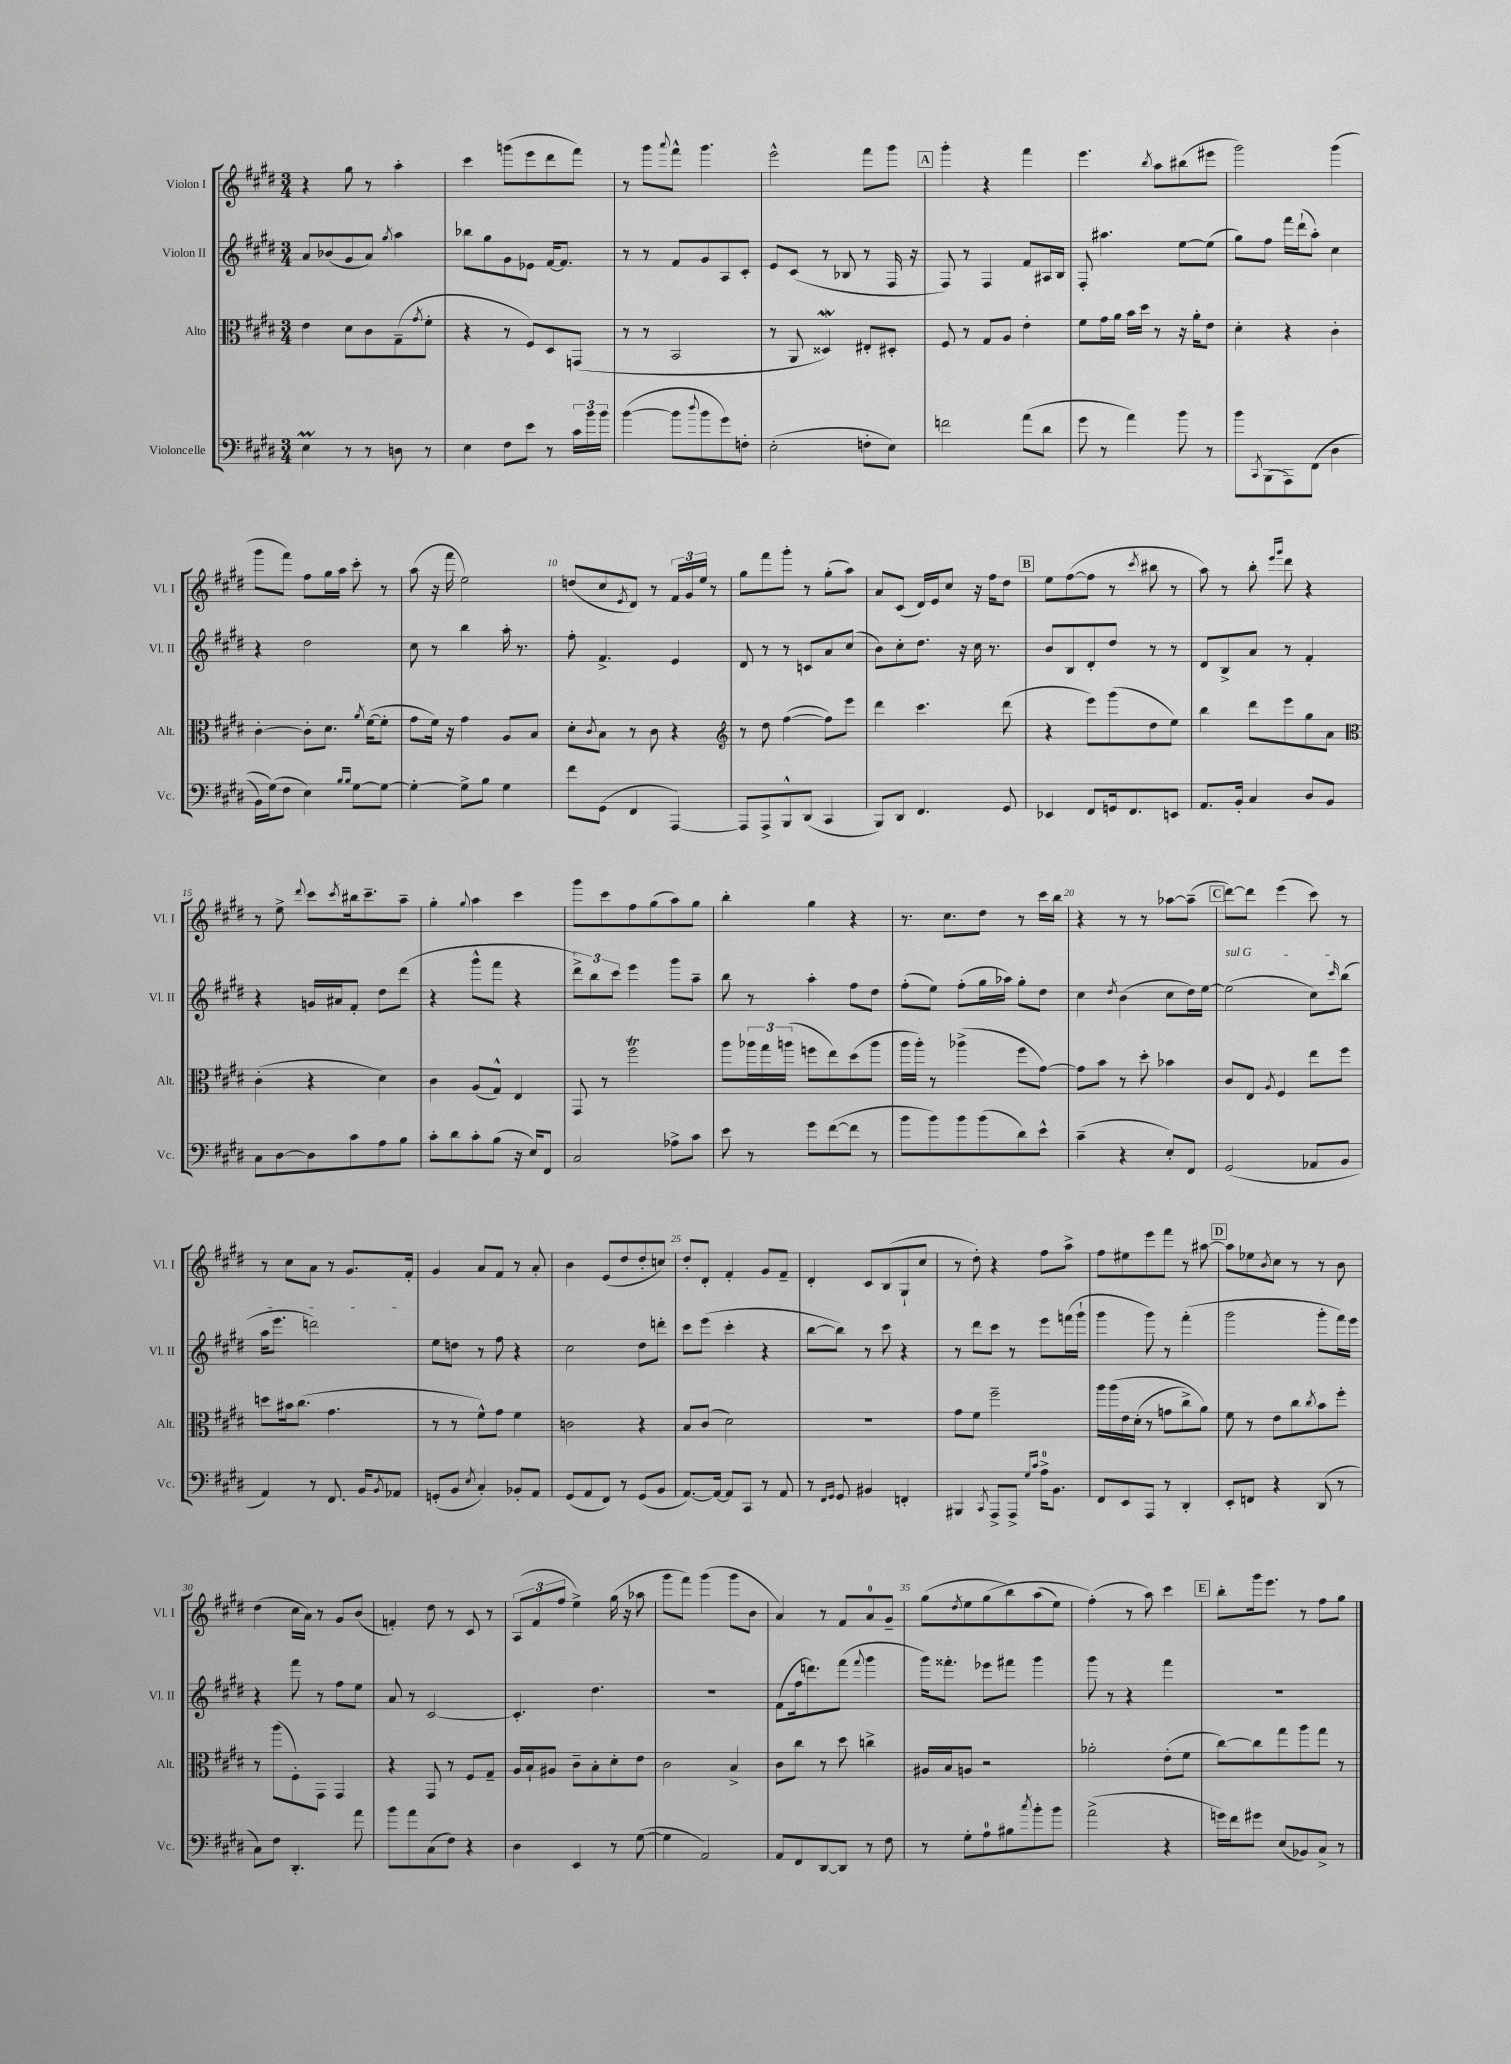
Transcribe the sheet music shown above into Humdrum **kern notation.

**kern	**kern	**kern	**kern
*staff4	*staff3	*staff2	*staff1
*clefF4	*clefC3	*clefG2	*clefG2
*k[f#c#g#d#]	*k[f#c#g#d#]	*k[f#c#g#d#]	*k[f#c#g#d#]
*M3/4	*M3/4	*M3/4	*M3/4
4E	4e	8a	4r
.	.	(8b-	.
8r	8d#	8g#	8gg#
8r	8c#	8a)	8r
.	.	8qgg#	.
8D	(8G#~	4aa	4aa'
.	8qg#	.	.
8r	8f#'	.	.
=	=	=	=
4E	4r	8bb-	4ccc#
.	.	8gg#	.
8F#	8r	8g#	(8ggg
8e	8F#)	8e-	8eee
8r	8D#	[16f#	8ddd#
.	.	8.f#]	.
24c#	(8GG	.	8fff#)
24b	.	.	.
24b	.	.	.
=	=	=	=
([4b	8r	8r	8r
.	8r	8r	8ggg#
.	.	.	8qqaaa
8b]	2BB	8f#	8fff#^^
8qqdd#	.	.	.
8b	.	8g#	4.ggg#
8g#)	.	8A	.
8F'	.	8c#'	.
=	=	=	=
(2E'	8r	8e	2eee^^
.	8AA	(8c#	.
.	4D##)	8r	.
.	.	8B-	.
8F'	8E#'	8r	8fff#
8E)	8D#'	16F#	8ggg#
.	.	16r	.
=	=	=	=
2f	8F#	8F#)	4ggg#'
.	8r	8r	.
.	8G#	4F#	4r
.	8A	.	.
(8a	4e'	8f#	4fff#
8d#	.	16A#	.
.	.	16B	.
=	=	=	=
8g#	8f#	8F#'	4.eee
8r	16g#	4.aa#	.
.	16a	.	.
4a)	16b	.	.
.	16dd#	.	.
.	.	.	8qbb
.	8r	.	8aa
8b	16r	[8ee	(8bb#
.	16a'	.	.
8r	8e	(8ee]	8eee#
=	=	=	=
8b	4d#'	8gg#)	2ggg#)
8qCC#	.	.	.
(8BBB	.	8ff#	.
8AAA)	4r	16fff#	.
.	.	(16ddd#`	.
&((8FF#	.	8aa')	.
4D#	4c#'	4cc#	(4ggg#
=	=	=	=
16BB)	[4c#'	4r	8ggg#
(16G#&)	.	.	.
8F#	.	.	8fff#)
4E)	8c#']	2dd#	8ff#
.	8.d#	.	16gg#
.	.	.	16aa
16qqB	.	.	.
16qqB	.	.	.
[8G#	.	.	8ccc#'
.	8qa	.	.
.	([16f#	.	.
8G#_	8f#']	.	8r
=	=	=	=
4G#'_	8g#	8cc#	(8aa
.	16f#)	8r	16r
.	16r	.	16fff#
8G#^]	4g#	4bb	2ee)
8B	.	.	.
4G#	8A	16aa'	.
.	.	8.r	.
.	8B	.	.
=	=	=	=
8f#	8d#'	8ff#'	(8dd
.	8qc#	.	.
(8GG#	8B	4.f#^	8cc#
.	.	.	8qe
4FF#	8r	.	8d#)
.	8c#	.	8r
[4AAA)	4r	4e	24f#
.	.	.	24g#
.	.	.	24ee
.	.	.	8r
=	=	=	=
*	*clefG2	*	*
8AAA]	8r	8d#	8gg#
8AAA^	8dd#	8r	8fff#
8BBB^^	([4ff#	8r	8ggg#'
(8DD#	.	8c	8r
4CC#	8ff#])	8a	(8gg#'
.	8eee	(8cc#	8aa)
=	=	=	=
8BBB)	4ddd#	8b)	8a
8DD#	.	8cc#'	(8c#
4.FF#	4.ccc#	8.dd#	16d#)
.	.	.	16e
.	.	.	8cc#
.	.	16r	.
.	.	16cc#	16r
.	.	8.r	16ff#
8GG#	(8ddd#	.	8dd#
=	=	=	=
4EE-	4r	8b	8ee
.	.	8B	([8ff#
8FF#	8eee)	8d#'	8ff#]
16GG	(8ggg#	8dd#	8r
8.FF#	.	.	.
.	.	.	8qccc#
.	8dd#	8r	8bb#
8EE	8ee)	8r	8r
=	=	=	=
8.AA	4bb	8d#	8aa)
.	.	8B^	8r
16BB'	.	.	.
4C#	8ddd#	8a	8bb'
.	.	.	16qqeee
.	.	.	16qqggg#
.	8eee	8r	8ddd#
8D#	8gg#	4f#'	4r
8BB	8a	.	.
=	=	=	=
*	*clefC3	*	*
8C#	(4c#'	4r	8r
[8D#	.	.	8ee^
.	.	.	8qqddd#
8D#]	4r	16g	8ccc#
.	.	16a#	.
.	.	.	8qccc#
8c#	.	8f#'	16bb#
.	.	.	8.ccc#~
8A	4d#)	8dd#	.
8B	.	(8ddd#	8aa~
=	=	=	=
8c#'	4c#	4r	4gg#'
8d#	.	.	.
.	.	.	8qqgg#
8c#'	(8A	8ggg#^^	4aa
(8B	8G#^^)	8fff#	.
16r	4E	4r	4ccc#
16E)	.	.	.
8FF#	.	.	.
=	=	=	=
2C#	8GG#	12ddd#^)	8ggg#
.	.	12bb	.
.	8r	.	8ccc#
.	.	12ccc#	.
.	2ff#	4eee	8ff#
.	.	.	(8gg#
8A-^	.	8ggg#	8aa)
8c#	.	8aa~	8gg#
=	=	=	=
8e	8aa	8bb	4bb'
8r	24aa-	8r	.
.	24gg#	.	.
.	(24aa	.	.
8g#	8ff	4aa'	4gg#
([8f#	8ee)	.	.
8f#]	(8dd#	8ff#	4r
8r	8aa	8dd#	.
=	=	=	=
8b	16aa	(8ff#'	8.r
.	16aa')	.	.
8b)	8r	8ee)	.
.	.	.	8.cc#
8b	(4aa-^	(8ff#'	.
(8b	.	16gg#	8dd#
.	.	16aa-)	.
8d#)	8ff#	8gg#'	8r
8e^^	[8g#)	8dd#	16ccc#
.	.	.	16bb
=	=	=	=
(4c#~	8g#]	4cc#	4r
.	8b	.	.
.	.	8qdd#	.
4r	8r	(4b	8r
.	8dd#'	.	8r
8E')	4b-	8cc#	[8aa-
8FF#	.	16dd#)	(8aa-~]
.	.	[16ee	.
=	=	=	=
(2GG#	8c#	(2ee]	[8ddd#)
.	8E	.	8ddd#]
.	8qA	.	.
.	4F#	.	(4eee
8AA-	8ee	8cc#)	8ccc#)
.	.	16qqccc#	.
8BB	8ff#	(8bb	8r
=	=	=	=
4AA)	8dd	16aa	8r
.	.	8.eee	.
.	16b#	.	8cc#
.	(8.cc#	.	.
8r	.	2ddd)	8a
8.FF#	4.g#	.	8r
.	.	.	8.g#
16BB	.	.	.
8qBB	.	.	.
8AA-	.	.	.
.	.	.	16f#'
=	=	=	=
(8GG'	8r	8ee	4g#
8BB	8r	8dd	.
8qE	.	.	.
4C#')	8f#^^)	8r	8a
.	8g#	8ff#	8f#
8BB-'	4f#	4r	8r
8AA	.	.	8a'
=	=	=	=
(8GG#	2c	2cc#	4b
8AA	.	.	.
8FF#)	.	.	(8e
8r	.	.	8dd#
(8GG#	4r	8dd#	8dd#'
8BB	.	8ddd'	8cc)
=	=	=	=
[8.AA)	8B	8ccc#	8dd#'
.	(8c#	(8eee	8d#'
16AA_	.	.	.
8AA]	2d#)	4ccc#'	4f#'
8CC#	.	.	.
8r	.	4r	8g#
8AA	.	.	8f#~
=	=	=	=
8r	2.r	[8bb	4d#'
16qqFF#	.	.	.
16qqGG#	.	.	.
8GG#	.	8bb])	.
4BB#	.	8r	8c#
.	.	8ccc#	(8B
4FF'	.	4r	8G#`
.	.	.	8cc#
=	=	=	=
4BBB#	8g#	8r	8r
.	8f#	8ddd#	8dd#')
8qCC#	.	.	.
8AAA^	2ff#~	8ccc#	4r
8AAA^	.	8r	.
16qqG#	.	.	.
16qqc#	.	.	.
16A^	.	8eee	8ff#
8.BB	.	.	.
.	.	(16fff	8aa^
.	.	16ggg#`	.
=	=	=	=
8FF#	16aa	4ggg#	8ff#
.	&(16aa	.	.
8EE	16e	.	8ee#
.	(16d#'	.	.
8AAA	8r	8ggg#)	8eee
8r	8g	8r	8fff#
4DD#'	8cc#^)	(4fff#'	8r
.	8a&)	.	[8aa#
=	=	=	=
8EE'	8f#	2ggg#	8aa#]
8FF	8r	.	8ee-
.	.	.	8qb
4r	8e	.	8cc#
.	8cc#	.	8r
.	8qcc#	.	.
(8DD#	8b	8ggg#'	8r
8r	8ff#'	16fff#)	8b
.	.	16eee	.
=	=	=	=
8C#)	8r	4r	(4dd#
8F#	(8aa	.	.
4.DD#'	8F#')	8fff#	16cc#
.	.	.	16a)
.	8GG#	8r	8r
.	4GG#	8ff#	8g#
8a	.	8ee	(8b
=	=	=	=
8b	4r	8a	4f')
8a	.	8r	.
(8C#	8GG#	[2c#	8dd#
8F#)	8r	.	8r
4r	8F#	.	8c#
.	8G#~	.	8r
=	=	=	=
4D#	16A	4.c#']	(12A
.	16B`	.	.
.	.	.	12f#
.	8A#	.	.
.	.	.	12ff#
4EE	8c#~	.	4ee^)
.	8B'	4.dd#	.
8r	8d#'	.	(16gg#
.	.	.	16r
([8G#	8e	.	8aa-
=	=	=	=
4G#]	2c#	2.r	8ggg#
.	.	.	8fff#)
2AA)	.	.	(4ggg#
.	4B^	.	8ggg#
.	.	.	8b
=	=	=	=
8AA	8c#	(8f#	4a)
8FF#	8cc#	16ff#	.
.	.	8.ddd)	.
[8DD#	8r	.	8r
8DD#]	8dd#	(8fff#	8f#
.	.	8qqfff#	.
8r	4cc^	4ggg#	8a
8F#	.	.	8g#~
=	=	=	=
8r	16A#	16ggg#)	(8gg#
.	16B	8.fff##'	.
.	.	.	8qdd#
8G#'	8A	.	8ee
8A	2r	8eee-	&(8gg#
8B#	.	8fff#	8bb)
8qcc#	.	.	.
8b'	.	4ggg#	(8aa
8b	.	.	8ee)
=	=	=	=
(2a^	2a-'	8ggg#	(4ff#'&)
.	.	8r	.
.	.	4r	8r
.	.	.	8aa)
4r	(8e'	4fff#	4ccc#
.	8f#	.	.
=	=	=	=
16g)	[8cc#)	2.r	8bb'
16f#	.	.	.
8g#	8cc#]	.	16ggg#
.	.	.	8.eee
(8E	8gg#	.	.
8BB-)	8aa	.	8r
8C#^	8gg#	.	8ff#
8r	8r	.	8gg#
==	==	==	==
*-	*-	*-	*-
